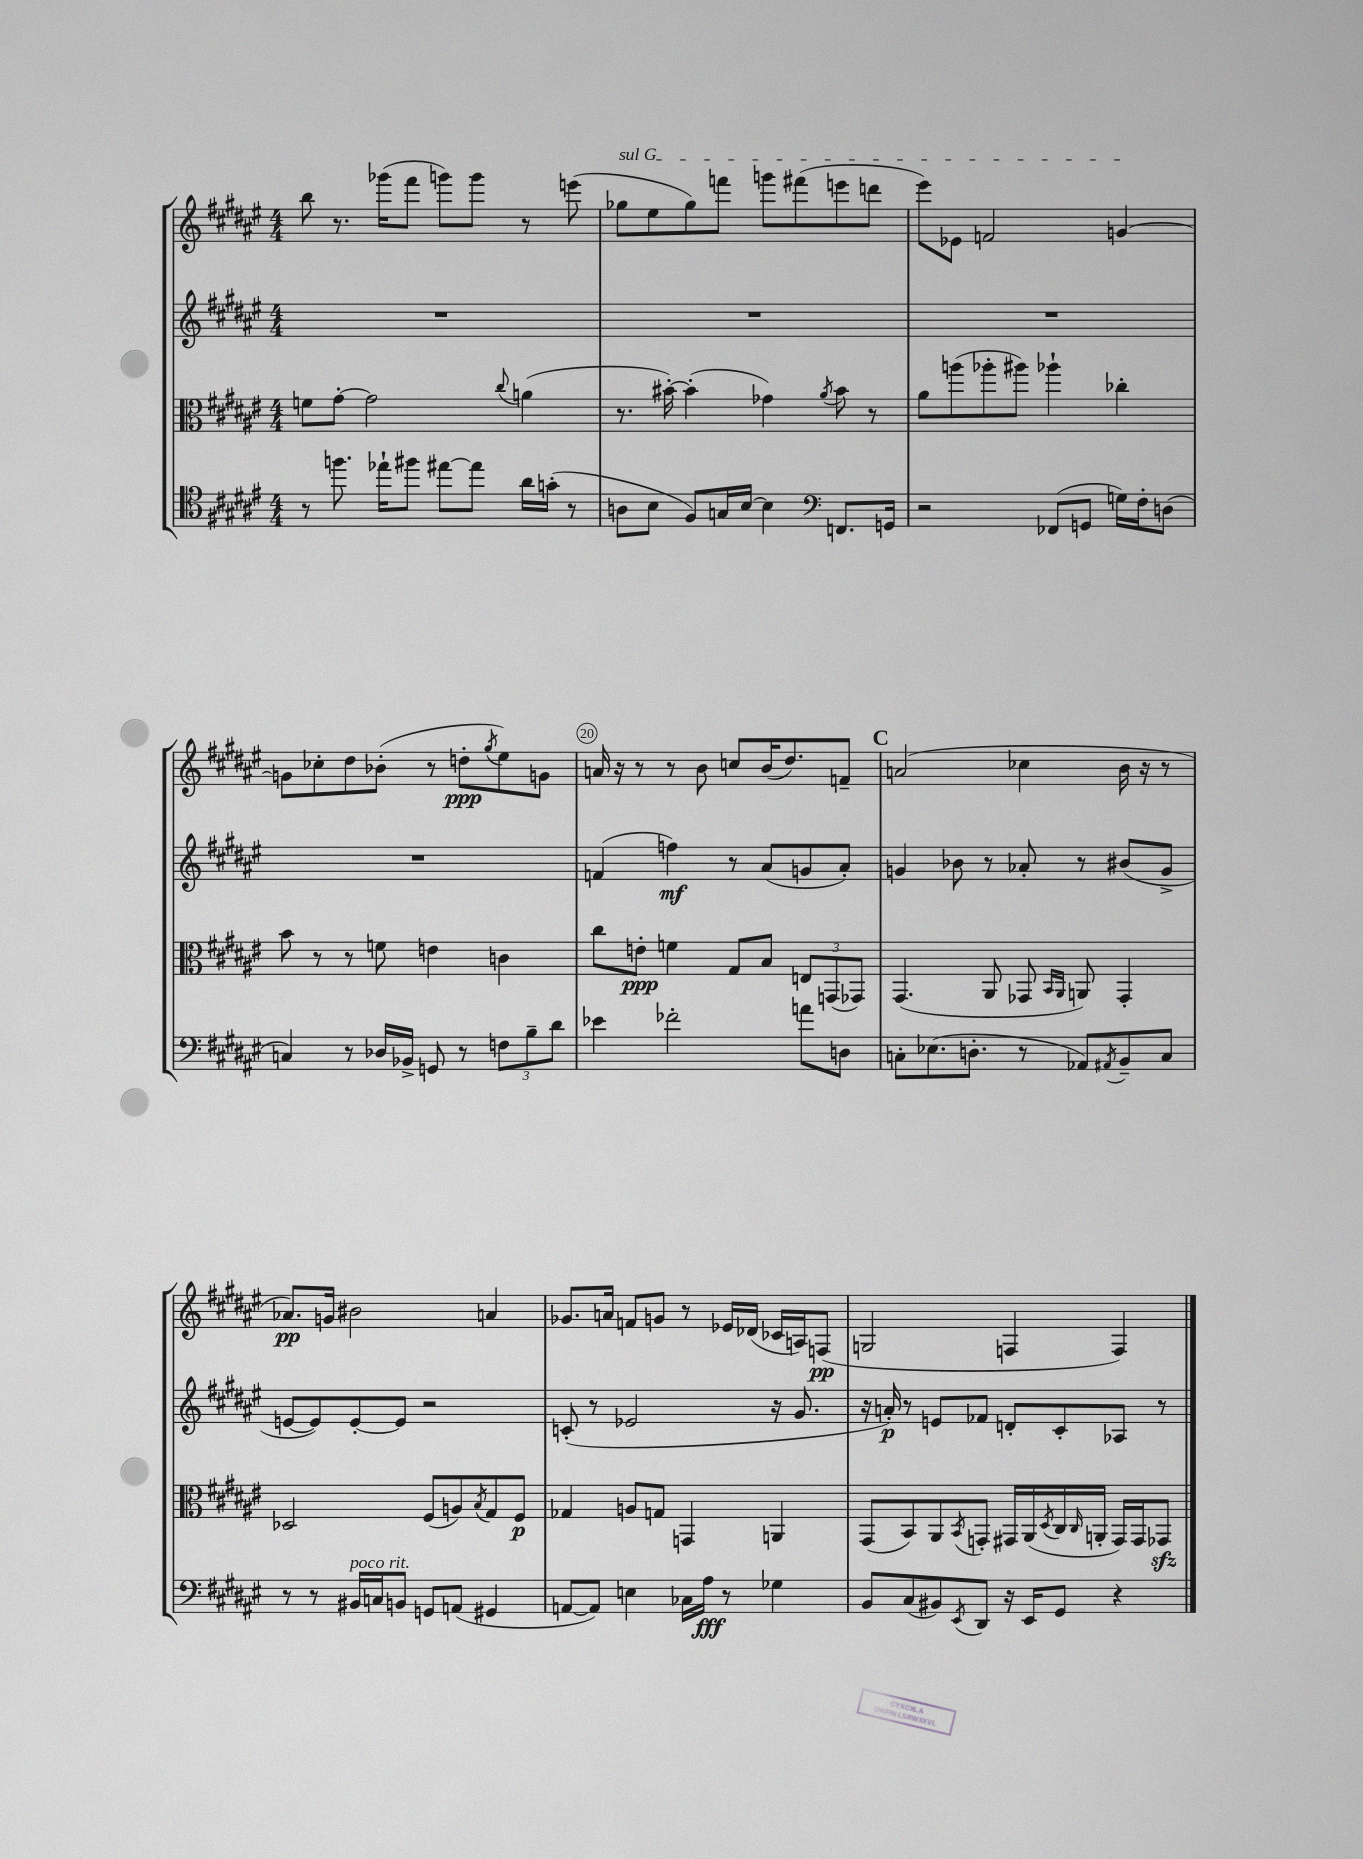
<<
\new StaffGroup <<
\new Staff = "s0" {
    \clef treble \key fis \major \numericTimeSignature \time 4/4
    b''8 r8. ges'''16( fis'''8 g'''8) g'''8 r8 e'''8( |
    \once \override TextSpanner.bound-details.left.text = \markup { \italic "sul G" } ges''8\startTextSpan eis''8 ges''8) f'''8 g'''8 fis'''8( e'''8 d'''8 |
    eis'''8) ees'8 f'2 g'4~\stopTextSpan |
    g'8 ces''8-. dis''8 bes'8-.( r8 d''8-.\ppp \acciaccatura { gis''8 } eis''8) g'8 |
    a'16 r16 r8 r8 b'8 c''8 b'16( dis''8.) f'8-- |
    \mark \markup { \bold "C" } a'2( ces''4 b'16 r16 r8 |
    aes'8.\pp) g'16 bis'2 a'4 |
    ges'8. a'16 f'8 g'8 r8 ees'16 des'16( ces'16 a16) f8\pp( |
    g2 f4 f4) \bar "|." |
}
\new Staff = "s1" {
    \clef treble \key fis \major \numericTimeSignature \time 4/4
    R1 |
    R1 |
    R1 |
    R1 |
    f'4( f''4\mf) r8 ais'8( g'8 ais'8-.) |
    \mark \markup { \bold "C" } g'4 bes'8 r8 aes'8-. r8 bis'8( g'8-> |
    e'8~ e'8) e'8~-. e'8 r2 |
    c'8-.( r8 ees'2 r16 gis'8. |
    r16 a'16-.\p) r8 e'8 fes'8 d'8-. cis'8-. aes8 r8 \bar "|." |
}
\new Staff = "s2" {
    \clef alto \key fis \major \numericTimeSignature \time 4/4
    f'8 gis'8~-. gis'2 \appoggiatura { cis''8 } a'4( |
    r8. bis'16~-.) bis'4-.( ges'4) \acciaccatura { ais'8 } bis'8 r8 |
    ais'8 a''8( aes''8-. ais''8) aes''4-! ces''4-. |
    b'8 r8 r8 f'8 e'4 c'4 |
    cis''8 e'8-.\ppp f'4 gis8 b8 \tuplet 3/2 { e8 g,8( ges,8) } |
    \mark \markup { \bold "C" } gis,4.( ais,8 ges,8 \grace { b,16 ais,16 } a,8) ges,4-. |
    des2 fis8( a8) \acciaccatura { b8 } gis8 fis8\p |
    ges4 a8 g8 g,4 a,4 |
    gis,8( b,8) ais,8 \acciaccatura { b,8 } g,8-. gis,16 ais,16( \acciaccatura { dis8 } cis16 \grace { cis16 } a,16-. gis,16) gis,16 ges,8\sfz \bar "|." |
}
\new Staff = "s3" {
    \clef tenor \key fis \major \numericTimeSignature \time 4/4
    r8 f''8. ees''16-! fis''8 eis''8~ eis''8 ais'16 g'16-.( r8 |
    a8 b8 fis8) g16 b16~ b4 \clef bass f,8. g,16 |
    r2 fes,8( g,8 g16) fis16-. d8( |
    c4) r8 des16 bes,16-> g,8 r8 \tuplet 3/2 { f8 b8-- dis'8 } |
    ees'4 fes'2-. a'8 d8 |
    \mark \markup { \bold "C" } c8-. ees8.( d8.-. r8 aes,8) \acciaccatura { ais,8 } b,8-- c8 |
    r8 r8 bis,16^\markup { \italic "poco rit." } c16 b,8 g,8 a,8( gis,4 |
    a,8~ a,8) e4 ces16 ais16\fff r8 ges4 |
    b,8 cis8( bis,8) \acciaccatura { eis,8 } dis,8 r16 eis,16 gis,8 r4 \bar "|." |
}
>>
>>
\layout { \context { \Score currentBarNumber = #16 \override BarNumber.break-visibility = ##(#f #t #t) barNumberVisibility = #(every-nth-bar-number-visible 5) \override BarNumber.stencil = #(make-stencil-circler 0.1 0.3 ly:text-interface::print) } }
